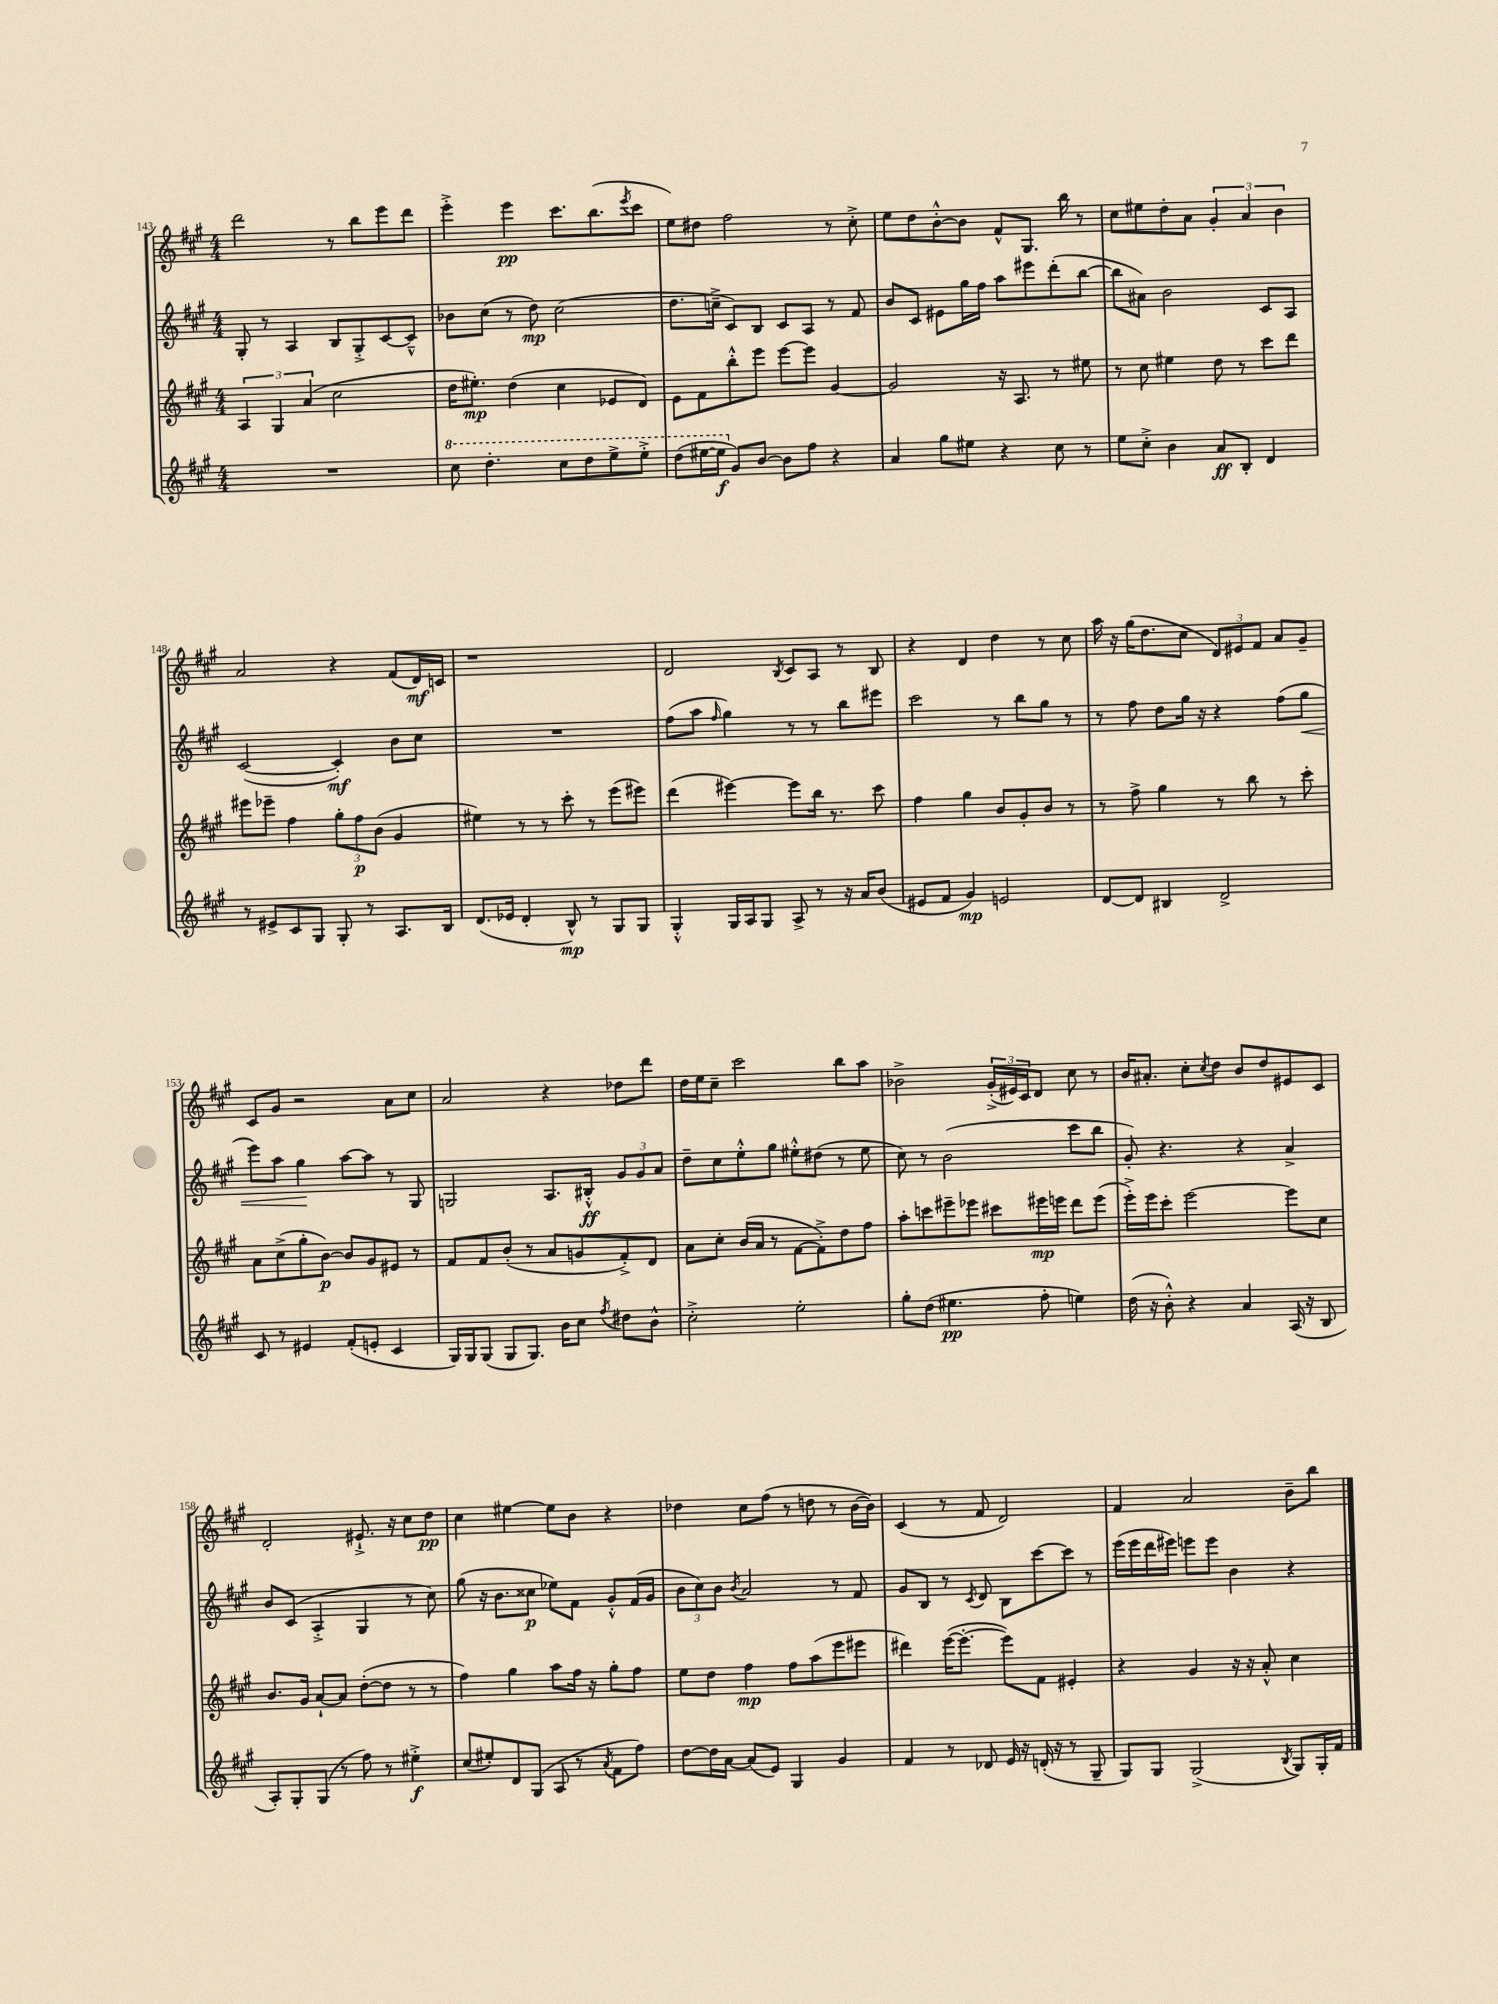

**kern	**kern	**kern	**kern
*staff4	*staff3	*staff2	*staff1
*clefG2	*clefG2	*clefG2	*clefG2
*k[f#c#g#]	*k[f#c#g#]	*k[f#c#g#]	*k[f#c#g#]
*M4/4	*M4/4	*M4/4	*M4/4
1r	6A/	8G#'/	2ddd\
.	.	8r	.
.	6G#/	.	.
.	.	4A/	.
.	(6a/	.	.
.	2cc#\	8B/L	8r
.	.	8G#'^/	8bb\L
.	.	[8c#/	8eee\
.	.	8c#~^^/]J	8ddd\J
=	=	=	=
8ccc#\	16dd\LK	8b-\L	4eee'^\
.	8.ee#'\J)	.	.
4.ddd'\	.	(8cc#\J	.
.	(4dd\	8r	4eee\
.	.	8dd\)	.
8ccc#\L	4cc#\	(2cc#\	8.ccc#\L
8ddd\	.	.	.
.	.	.	(8.bb\
8eee^\	8e-/L	.	.
.	.	.	8qeee/
8eee'^\J	8d/J)	.	8ccc#\J
=	=	=	=
(8ddd\L	8e\L	8.dd\L	8ee\L)
[16eee#\L	8f#\	.	8dd#\J
16eee#\]JJ	.	16cc~^\Jk	.
8g#/L)	8bb'^^\	8c#/L)	2ff#\
[8b/J	8eee\J	8B/J	.
8b\]L	[8eee\L	8c#/L	.
8ff#\J	8eee\]J	8A/J	.
4r	[4g#/	8r	8r
.	.	8f#/	8cc#'^\
=	=	=	=
4a/	2g#/]	8b/L	8ee\L
.	.	8c#/J	8dd\
8gg#\L	.	8e#\L	[8b'^^\
8ee#\J	.	16gg#\L	8b\]J
.	.	16ff#\JJ	.
4r	16r	8aa\L	8f#^^/L
.	8.A/	.	.
.	.	8eee#\	8.G#/J
8cc#\	8r	(8ddd'\	.
.	.	.	16bb\
8r	8ee#\	[8bb\J	8r
=	=	=	=
8ee\L	8r	8bb\]L	8cc#\L
8cc#'^\J	8cc#\	8a#\J)	8ee#\
4b\	4ee#\	2b\	8dd'\
.	.	.	8a\J
8a/L	8dd\	.	6g#'/
8B'/J	8r	.	.
.	.	.	6a/
4d/	8ccc#\L	8c#/L	.
.	.	.	6b\
.	8ddd\J	8A/J	.
=	=	=	=
8r	8eee#\L	([2c#/	2a/
8e#^/L	8eee-~\J	.	.
8c#/	4ff#\	.	.
8G#/J	.	.	.
8G#'/	12gg#'\L	4c#'/])	4r
.	12ff#\	.	.
8r	.	.	.
.	(12b\J	.	.
8.A/L	4g#/	8b\L	(8f#/L
.	.	8cc#\J	16d/L)
16B/Jk	.	.	16c/JJ
=	=	=	=
(8.d/L	4ee#\)	1r	1r
16e-/Jk	.	.	.
4d'/	8r	.	.
.	8r	.	.
8B^^/)	8ccc#'\	.	.
8r	8r	.	.
8G#/L	(8eee\L	.	.
8G#/J	8eee#\J)	.	.
=	=	=	=
4G#'^^/	(4ddd\	(8ff#\L	2d/
.	.	8aa\J	.
.	.	16qqff#/	.
16G#/LL	[4eee#\)	4gg#\)	.
16A/J	.	.	.
8G#/J	.	.	.
.	.	.	8qB/
8A^/	8eee#\]L	8r	8c#/L
8r	16bb\Jk	8r	8A/J
.	8.r	.	.
16r	.	8bb\L	8r
16a/LK	.	.	.
(8b/J	8ccc#\	8eee#\J	8B/
=	=	=	=
8e#/L	4ff#\	2ccc#\	4r
8f#/J	.	.	.
4g#/)	4gg#\	.	4d/
2e/	8b/L	8r	4dd\
.	8g#'/	8bb\L	.
.	8b/J	8gg#\J	8r
.	8r	8r	8cc#\
=	=	=	=
[8d/L	8r	8r	16aa\
.	.	.	16r
8d/]J	8ff#^\	8ff#\	(16gg#\LK
.	.	.	8.dd\
4B#/	4gg#\	8dd\L	.
.	.	16gg#\Jk	8cc#\J
.	.	16r	.
2d^/	8r	4r	12d/L)
.	.	.	12e#/
.	8bb\	.	.
.	.	.	12f#/J
.	8r	(8ff#\L	8a/L
.	8ccc#'\	8gg#\J	8g#~/J
=	=	=	=
8c#/	8a\L	8eee\L)	8c#/L
8r	(8cc#^\	8aa\J	8g#/J
4e#/	8gg#'\	4gg#\	2r
.	[8b\J)	.	.
(8f#'/L	8b/]L	[8aa\L	.
8e'/J	8g#/	8aa\]J	.
4c#/	8e#/J	8r	8a\L
.	8r	8G#/	8cc#\J
=	=	=	=
16G#/LL)	8f#/L	2G/	2a/
16G#/J	.	.	.
(8G#/J	8f#/	.	.
8G#/L	(8b'/J	.	.
8.G#/J)	8r	.	.
.	8a/L	8.A/L	4r
16b\LK	.	.	.
8cc#\J	8g/	.	.
.	.	16B#'^^/Jk	.
8qff#/	.	.	.
8dd#\L	8f#'^/)	12g#/L	8dd-\L
.	.	12g#/	.
8b^^\J	8d/J	.	8ddd\J
.	.	12a/J	.
=	=	=	=
2cc#'^\	8a\L	8dd~\L	16dd\LL
.	.	.	16ee\J
.	8cc#'\J	8cc#\	8cc#~\J
.	(16b/LL	8ee'^^\	2ccc#\
.	16a/JJ	.	.
.	8r	8gg#\J	.
2ee'\	[8f#\L	8ee#'^^\L	.
.	8f#'^\])	(8dd#\J	.
.	8dd\	8r	8bb\L
.	8ff#\J	8ee#\	8aa\J
=	=	=	=
8gg#'\L	8aa'\L	8cc#\)	2b-^\
(8dd\J	8ccc\	8r	.
4.ee#\	8eee#~\	(2b\	.
.	8eee-\J	.	.
.	8ccc#\L	.	(24g#'^/LL
.	.	.	24e#/)
.	.	.	24c#/J
8ff#'\	16eee#\L	.	8d/J
.	16eee\JJ	.	.
4ee\)	8ddd\L	8ccc#\L	8cc#\
.	(8eee\J	8bb\J	8r
=	=	=	=
(16dd\	16eee'^\LL)	8g#'/)	16b/LK
16r	16eee\J	.	8.a#'/J
8b'^^\)	8ccc#'\J	4.r	.
4r	[2eee\	.	8cc#'\L
.	.	.	8qcc#/
.	.	.	8dd\J
4a/	.	4r	8b/L
.	.	.	8dd/
(16A/	8eee\]L	4a^/	8e#/
16r	.	.	.
8B/	8cc#\J	.	8c#/J
=	=	=	=
8A'/L)	8.b/L	8b/L	2d'/
8G#'/	.	(8c#/J	.
.	16g#/Jk	.	.
(8G#/J	[8a`/L	4A'^/	.
8r	8a/]J	.	.
8ff#\)	([8dd'\L	4G#/	8.e#`^/
8r	8dd\]J	.	.
.	.	.	16r
4ee#'^\	8r	8r	8cc#\L
.	8r	8cc#\)	8dd\J
=	=	=	=
(8cc#/L	4ff#\)	(8gg#\	4cc#\
8ee#'/)	.	16r	.
.	.	8.b\L	.
8d/	4gg#\	.	[4ee#\
(8G#/J	.	8cc##\J	.
8A/	8aa\L	8ee-\L)	8ee#\]L
8r	16ff#\Jk	8f#\J	8b\J
.	16r	.	.
8qa/	.	.	.
8f#\L	8gg#'\L	8g#'^^/L	4r
8ff#\J)	8ff#\J	(16f#/L	.
.	.	16g#/JJ	.
=	=	=	=
[8dd\L	8ee\L	12b\L	4dd-\
.	.	12cc#\)	.
16dd\]L	8dd\J	.	.
.	.	12b\J	.
[16a\JJ	.	.	.
.	.	8qb/	.
(8a/]L	4ff#\	2a/	8cc#\L
8e/J)	.	.	(8ff#\J
4G#/	8ff#\L	.	8r
.	(8aa\	.	8dd\
4g#/	8eee\	8r	8r
.	8eee#\J	8f#/	[16b\LL
.	.	.	16b\]JJ)
=	=	=	=
4f#/	4ddd#\)	8g#/L	(4c#/
.	.	8B/J	.
8r	([16eee\LK	8r	8r
.	8.eee'\_J	.	.
.	.	8qc#/	.
8d-/	.	8d/	8f#/
16e/	8eee\]L)	8B\L	2d/)
16r	.	.	.
(16d'/	8f#\J	[8ccc#\	.
16r	.	.	.
8r	4e#'/	8ccc#\]J	.
8G#~/	.	8r	.
=	=	=	=
8G#/L)	4r	(16eee\LL	4f#/
.	.	16eee\	.
8G#/J	.	16ddd\	.
.	.	16eee#\JJ)	.
(2G#^/	4g#/	8eee\L	2a/
.	.	8eee\J	.
.	16r	4b\	.
.	16r	.	.
.	8a'^^/	.	.
8qB/	.	.	.
8G#/L)	4cc#\	4r	8b~\L
16G#'/L	.	.	8bb\J
16f#/JJ	.	.	.
==	==	==	==
*-	*-	*-	*-
